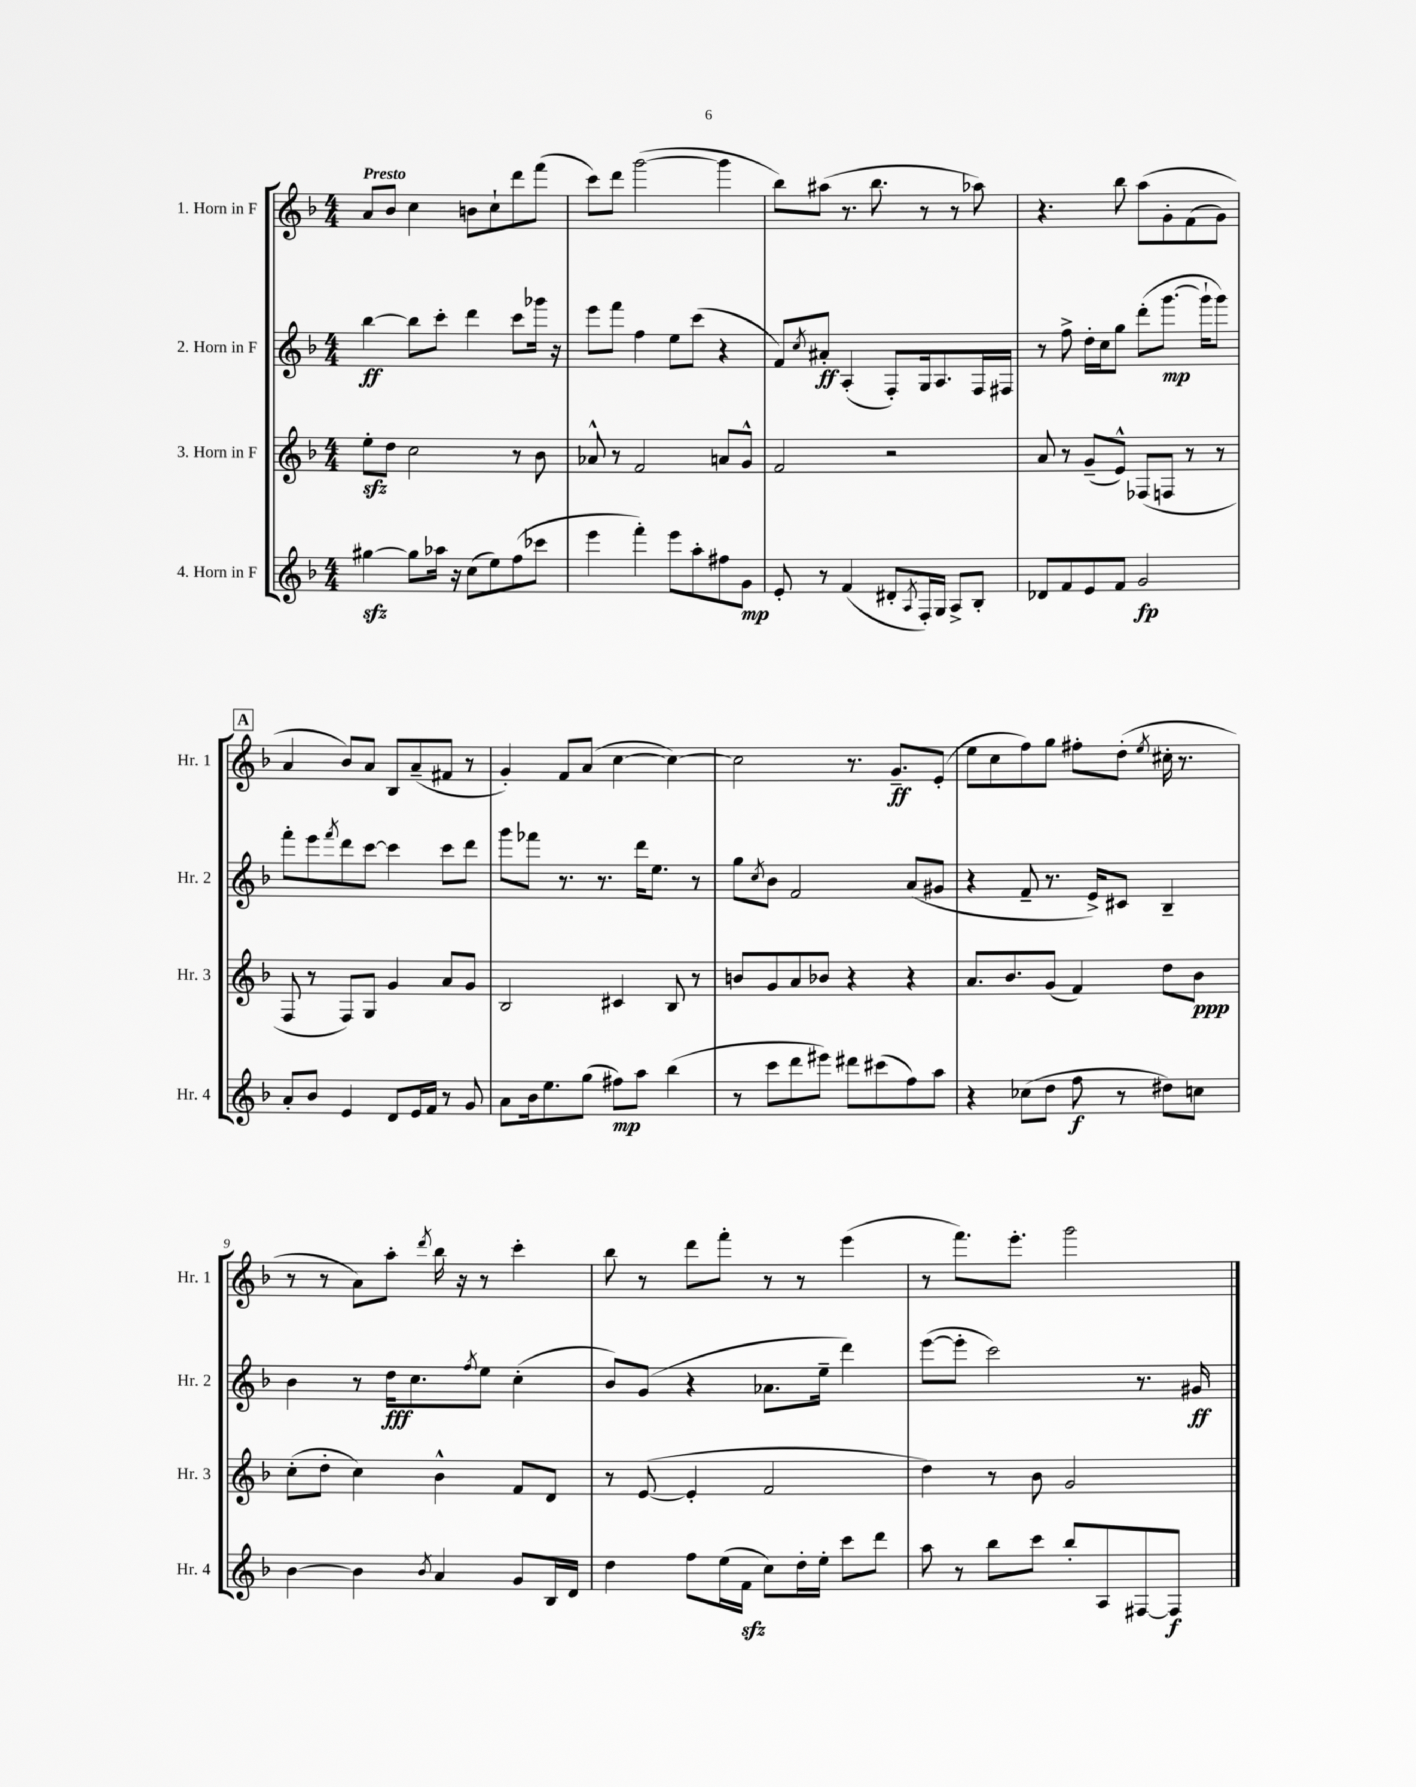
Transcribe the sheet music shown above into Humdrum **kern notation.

**kern	**kern	**kern	**kern
*staff4	*staff3	*staff2	*staff1
*clefG2	*clefG2	*clefG2	*clefG2
*k[b-]	*k[b-]	*k[b-]	*k[b-]
*M4/4	*M4/4	*M4/4	*M4/4
[4gg#\	8ee'\L	[4bb-\	8a/L
.	8dd\J	.	8b-/J
8gg#\]L	2cc\	8bb-\]L	4cc\
16aa-\Jk	.	8ccc'\J	.
16r	.	.	.
(8cc\L	.	4ddd\	8b\L
8ee\)	.	.	8cc`\
(8ff\	8r	8ccc\L	8ddd\
8ccc-\J	8b-\	16ggg-\Jk	(8fff\J
.	.	16r	.
=	=	=	=
4eee\	8a-^^/	8eee\L	8ccc\L)
.	8r	8fff\J	8ddd\J
4fff'\)	2f/	4ff\	([2ggg\
8eee\L	.	8ee\L	.
8aa'\	.	(8ccc\J	.
8ff#\	8a/L	4r	4ggg\]
8g\J	8g^^/J	.	.
=	=	=	=
8e'/	2f/	8f/L)	8bb-\L)
.	.	8qcc/	.
8r	.	8a#'/J	(8aa#\J
(4f/	.	(4A'/	8.r
.	.	.	8.bb-\
8d#'/L	2r	8F'/L)	.
8qA/	.	.	.
16F'/L)	.	16G/k	8r
16G/JJ	.	8.A/	.
8A^/L	.	.	8r
8B-'/J	.	16F/L	8aa-\)
.	.	16F#/JJ	.
=	=	=	=
8d-/L	8a/	8r	4.r
8f/	8r	8ff^\	.
8e/	(8g~/L	16dd'\LL	.
.	.	16cc\J	.
8f/J	8e^^/J)	8gg\J	8bb-\
2g/	(8F-/L	(8ddd'\L	&(8aa\L
.	8F/J	[8.ggg\J	8g'\
.	8r	.	(8f\
.	.	16ggg`\]LK	.
.	8r	8ggg\J)	8g\J)
=	=	=	=
8a'/L	8F/	8fff'\L	4a/
8b-/J	8r	8eee\	.
.	.	8qfff/	.
4e/	8F/L)	8ddd\	8b-/L&)
.	8G/J	[8ccc\J	8a/J
8d/L	4g/	4ccc\]	8B-/L
16e/L	.	.	(8a~/
16f/JJ	.	.	.
8r	8a/L	8ccc\L	8f#/J
8g/	8g/J	8ddd\J	8r
=	=	=	=
8a\L	2B-/	8ggg\L	4g'/)
16b-\k	.	8fff-\J	.
8.ee\	.	.	.
.	.	8.r	8f/L
(8gg\J	.	.	(8a/J
.	.	8.r	.
8ff#\L)	4c#/	.	[4cc\
8aa\J	.	16ddd\LK	.
.	.	8.ee\J	.
(4bb-\	8B-/	.	4cc\_)
.	8r	8r	.
=	=	=	=
8r	8b/L	8gg\L	2cc\]
.	.	8qcc/	.
8ccc\L	8g/	8b-\J	.
8ddd\	8a/	2f/	.
8eee#\J)	8b-/J	.	.
8ddd#\L	4r	.	8.r
(8ccc#\	.	.	.
.	.	.	8.g~/L
8ff\)	4r	(8a/L	.
8aa\J	.	8g#/J	(8e'/J
=	=	=	=
4r	8.a/L	4r	8ee\L
.	.	.	8cc\
.	8.b-/	.	.
(8cc-\L	.	8f~/	8ff\)
8dd\J	(8g/J	8.r	8gg\J
8ff\	4f/)	.	8ff#'\L
.	.	16e^/LK)	.
8r	.	8c#/J	(8dd'\J
.	.	.	8qee/
8dd#\L)	8dd\L	4B-~/	16cc#'\
.	.	.	8.r
8cc\J	8b-\J	.	.
=	=	=	=
[4b-\	(8cc'\L	4b-\	8r
.	8dd'\J	.	8r
4b-\]	4cc\)	8r	8a\L)
.	.	16dd\LK	8aa'\J
.	.	8.cc\	.
8qb-/	.	.	8qddd/
4a/	4b-^^\	.	16bb-\
.	.	.	16r
.	.	8qff/	.
.	.	8ee\J	8r
8g/L	8f/L	(4cc'\	4ccc'\
16B-/L	8d/J	.	.
16d/JJ	.	.	.
=	=	=	=
4dd\	8r	8b-/L)	8bb-\
.	([8e/	(8g/J	8r
8ff\L	4e'/]	4r	8ddd\L
(16ee\L	.	.	8fff'\J
16f\JJ	.	.	.
8cc\L)	2f/	8.a-\L	8r
16dd'\L	.	.	8r
16ee'\JJ	.	16ee~\Jk	.
8ccc\L	.	4ddd\)	(4eee\
8ddd\J	.	.	.
=	=	=	=
8aa\	4dd\)	([8eee\L	8r
8r	.	8eee'\]J	8.fff\L)
8bb-\L	8r	2ccc\)	.
.	.	.	8.eee'\J
8ccc\J	8b-\	.	.
8bb-'/L	2g/	.	2ggg\
8A/	.	.	.
[8F#/	.	8.r	.
8F#/]J	.	.	.
.	.	16g#/	.
==	==	==	==
*-	*-	*-	*-
